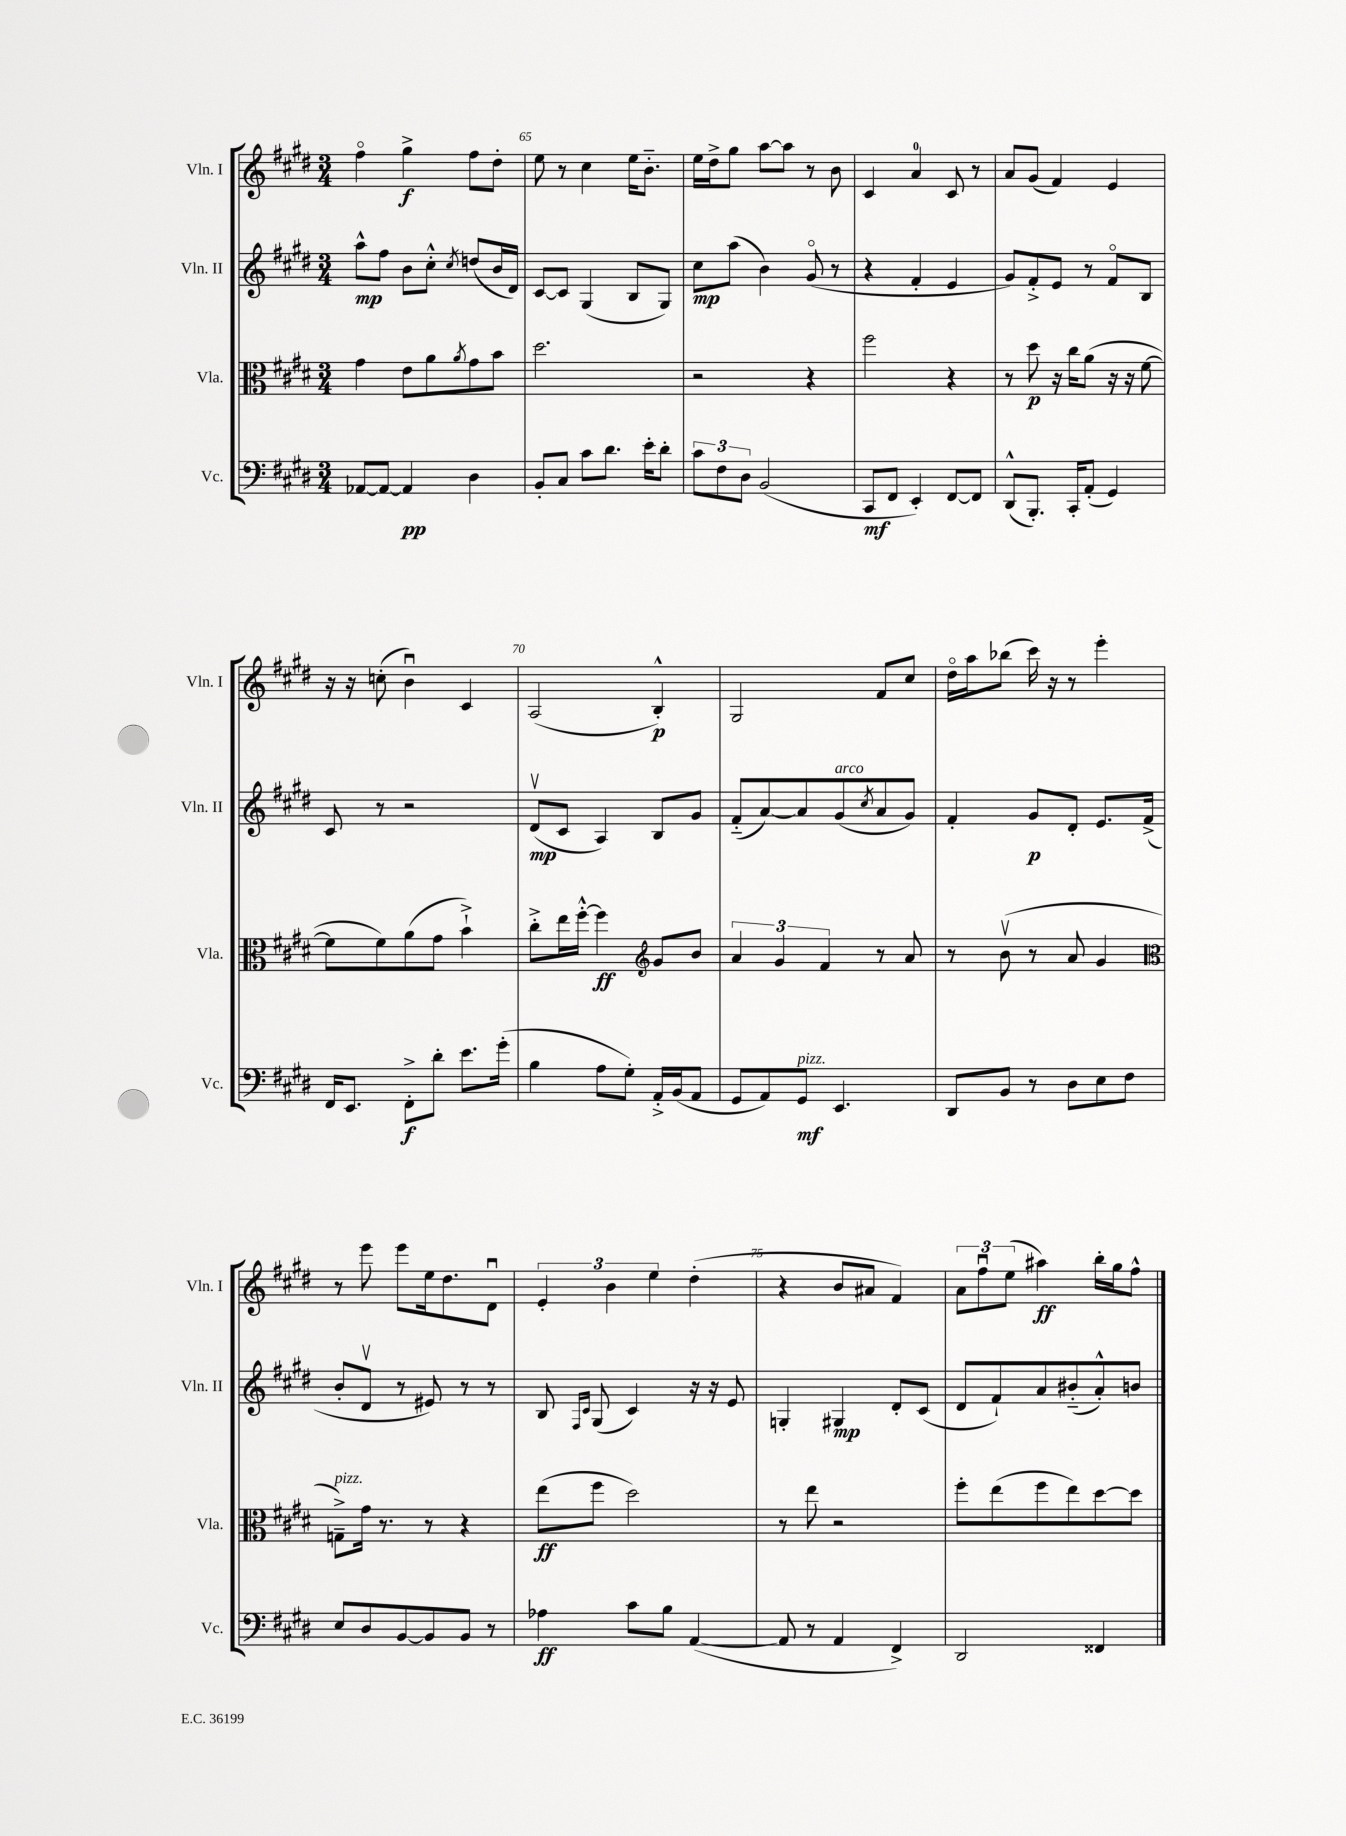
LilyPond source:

<<
\new StaffGroup <<
\new Staff = "s0" \with { instrumentName = "Vln. I" shortInstrumentName = "Vln. I" } {
    \clef treble \key e \major \numericTimeSignature \time 3/4
    fis''4\flageolet gis''4->\f fis''8 dis''8-. |
    e''8 r8 cis''4 e''16 b'8.-_ |
    e''16 dis''16-> gis''8 a''8~ a''8 r8 b'8 |
    cis'4 a'4-0 cis'8 r8 |
    a'8 gis'8( fis'4) e'4 |
    r16 r16 c''8-.( b'4\downbow) cis'4 |
    a2( b4-.-^\p) |
    gis2 fis'8 cis''8 |
    dis''16\flageolet a''16 bes''8( cis'''16) r16 r8 e'''4-. |
    r8 e'''8 e'''8 e''16 dis''8. dis'8\downbow |
    \tuplet 3/2 { e'4-. b'4 e''4 } dis''4-.( |
    r4 b'8 ais'8 fis'4) |
    \tuplet 3/2 { a'8 fis''8\downbow e''8( } ais''4\ff) b''16-. gis''16 fis''8-^ \bar "|." |
}
\new Staff = "s1" \with { instrumentName = "Vln. II" shortInstrumentName = "Vln. II" } {
    \clef treble \key e \major \numericTimeSignature \time 3/4
    a''8-^\mp fis''8 b'8 cis''8-.-^ \acciaccatura { cis''8 } d''8( b'16 dis'16) |
    cis'8~ cis'8 gis4( b8 gis8) |
    cis''8\mp a''8( b'4) gis'8\flageolet( r8 |
    r4 fis'4-. e'4 |
    gis'8) fis'8-.-> e'8 r8 fis'8\flageolet b8 |
    cis'8 r8 r2 |
    dis'8\upbow\mp( cis'8 a4) b8 gis'8 |
    fis'8-_( a'8~) a'8 gis'8^\markup { \italic "arco" }( \acciaccatura { cis''8 } a'8 gis'8) |
    fis'4-. gis'8\p dis'8-. e'8. fis'16->( |
    b'8-. dis'8\upbow r8 eis'8) r8 r8 |
    b8 \grace { fis16 cis'16 } gis8( cis'4) r16 r16 e'8 |
    g4-. gis4\mp dis'8-. cis'8( |
    dis'8 fis'8-!) a'8 bis'8-_( a'8-.-^) b'8 \bar "|." |
}
\new Staff = "s2" \with { instrumentName = "Vla." shortInstrumentName = "Vla." } {
    \clef alto \key e \major \numericTimeSignature \time 3/4
    gis'4 e'8 a'8 \acciaccatura { a'8 } gis'8 b'8 |
    dis''2. |
    r2 r4 |
    fis''2 r4 |
    r8 dis''8\p r16 cis''16 a'8( r16 r16 fis'8~ |
    fis'8 fis'8) a'8( gis'8 b'4-!->) |
    cis''8-.-> e''16 fis''16~-.-^ fis''4\ff \clef treble gis'8 b'8 |
    \tuplet 3/2 { a'4 gis'4 fis'4 } r8 a'8 |
    r8 b'8\upbow( r8 a'8 gis'4 |
    \clef alto g8--->^\markup { \italic "pizz." }) gis'16 r8. r8 r4 |
    e''8\ff( fis''8 dis''2) |
    r8 e''8 r2 |
    fis''8-. e''8( fis''8 e''8) dis''8~ dis''8 \bar "|." |
}
\new Staff = "s3" \with { instrumentName = "Vc." shortInstrumentName = "Vc." } {
    \clef bass \key e \major \numericTimeSignature \time 3/4
    aes,8~ aes,8~ aes,4\pp dis4 |
    b,8-. cis8 cis'8 dis'8. e'16-. dis'8-. |
    \tuplet 3/2 { cis'8 fis8 dis8 } b,2( |
    cis,8\mf fis,8 e,4-.) fis,8~ fis,8 |
    dis,8-^( b,,8.-.) cis,16-. a,8-.( gis,4) |
    fis,16 e,8. fis,8-.->\f dis'8-. e'8. gis'16-.( |
    b4 a8 gis8-.) a,16-.-> b,16( a,8 |
    gis,8 a,8) gis,8\mf^\markup { \italic "pizz." } e,4. |
    dis,8 b,8 r8 dis8 e8 fis8 |
    e8 dis8 b,8~ b,8 b,8 r8 |
    aes4\ff cis'8 b8 a,4~( |
    a,8 r8 a,4 fis,4->) |
    dis,2 fisis,4 \bar "|." |
}
>>
>>
\layout { \context { \Score currentBarNumber = #64 \override BarNumber.break-visibility = ##(#f #t #t) barNumberVisibility = #(every-nth-bar-number-visible 5) } }
